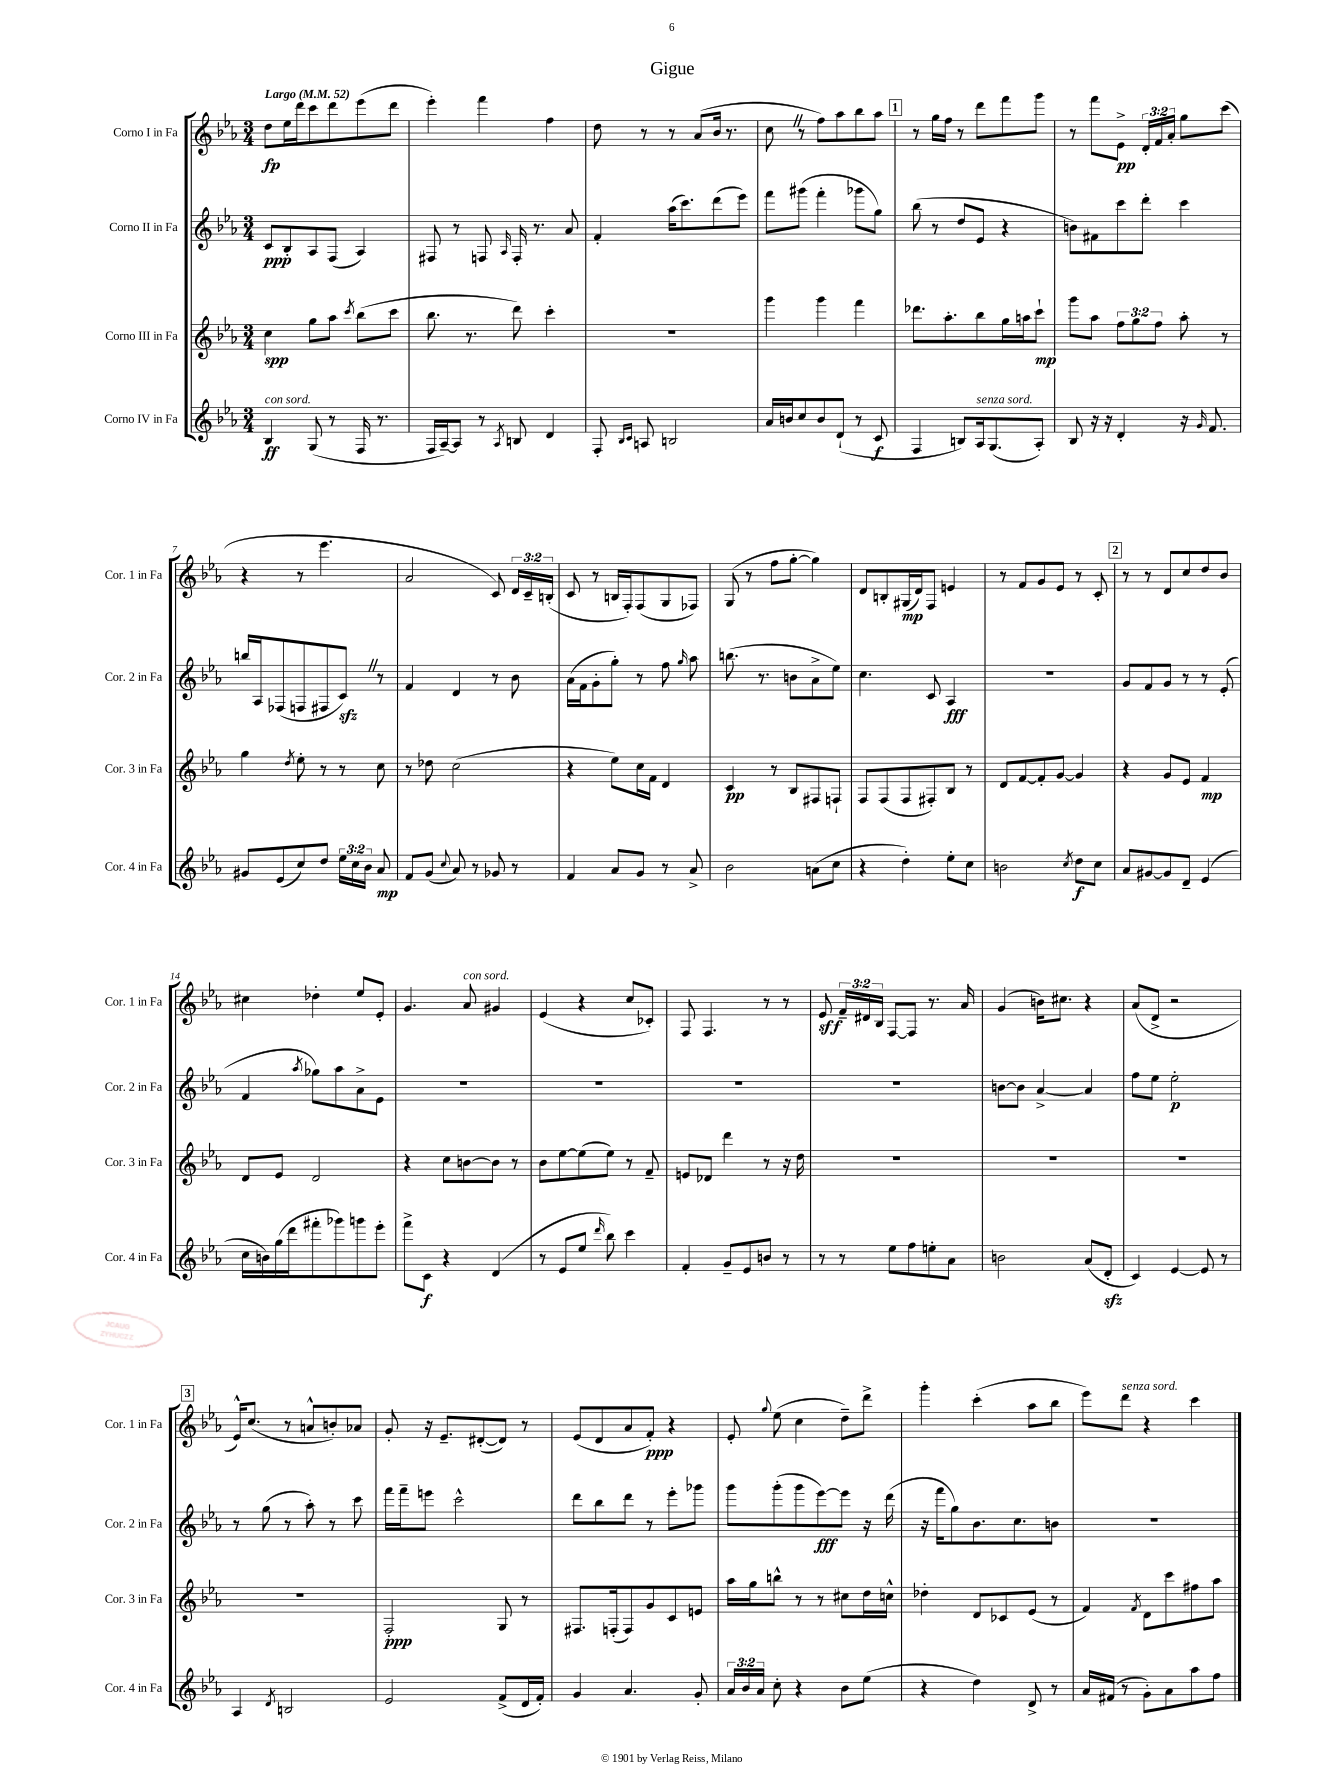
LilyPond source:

\header { title = "Gigue" }
<<
\new StaffGroup <<
\new Staff = "s0" \with { instrumentName = "Corno I in Fa" shortInstrumentName = "Cor. 1 in Fa" } {
    \clef treble \key ees \major \numericTimeSignature \time 3/4 \override Staff.TupletNumber.text = #tuplet-number::calc-fraction-text \tempo "Largo" 4 = 52
    \autoBeamOff d''8[\fp ees''16 d'''16 c'''8 d'''8 ees'''8( d'''8] |
    ees'''4-.) f'''4 f''4 |
    d''8 r8 r8 aes'8[( bes'16] r8. |
    c''8 \once \override BreathingSign.text = \markup { \musicglyph "scripts.caesura.straight" } \breathe r8 f''8[) aes''8 bes''8 aes''8] |
    \mark \markup { \box "1" } r8 g''16[ f''16] r8 d'''8[ f'''8 g'''8] |
    r8 f'''8[ ees'8]->\pp \tuplet 3/2 { d'16[-. f'16 aes'16]-. } g''8[ c'''8]( |
    r4 r8 ees'''4. |
    aes'2 c'8) \tuplet 3/2 { d'16[ c'16-- b16]-.( } |
    c'8 r8 b16[ f16-.) f8( g8 fes8]) |
    g8( r8 f''8[ g''8]~-. g''4) |
    d'8[ b8-. gis16\mp( d'16) f8] e'4 |
    r8 f'8[ g'8 ees'8] r8 c'8-. |
    \mark \markup { \box "2" } r8 r8 d'8[ c''8 d''8 bes'8] |
    cis''4 des''4-. ees''8[ ees'8]-. |
    g'4. aes'8^\markup { \italic "con sord." } gis'4 |
    ees'4( r4 c''8[ ces'8]-.) |
    f8 f4. r8 r8 |
    ees'8\sff \tuplet 3/2 { f'16[-- dis'16 bes16] } f8[~ f8] r8. aes'16 |
    g'4( b'16[) cis''8.] r4 |
    aes'8[( d'8]-> r2 |
    \mark \markup { \box "3" } ees'16[-^) c''8.]( r8 a'8[-^ b'8-.) aes'8] |
    g'8-. r16 ees'8.[-- dis'8~-.( dis'8]) r8 |
    ees'8[( d'8 aes'8 f'8]-.\ppp) r4 |
    ees'8-. \appoggiatura { g''8 } ees''8( c''4 d''8[--) d'''8]-> |
    g'''4-. c'''4-.( aes''8[ bes''8] |
    ees'''8[) d'''8]^\markup { \italic "senza sord." } r4 c'''4 \bar "|." |
}
\new Staff = "s1" \with { instrumentName = "Corno II in Fa" shortInstrumentName = "Cor. 2 in Fa" } {
    \clef treble \key ees \major \numericTimeSignature \time 3/4
    \autoBeamOff c'8[\ppp bes8-. aes8 f8]( aes4) |
    fis8 r8 f8 \grace { aes16 } f16-. r8. aes'8 |
    f'4-. aes''16[( c'''8.) d'''8( ees'''8]) |
    f'''8[ gis'''8]( f'''4-. ges'''8[ g''8]) |
    \mark \markup { \box "1" } bes''8( r8 d''8[ ees'8] r4 |
    b'8[) fis'8 c'''8 d'''8]-. c'''4 |
    b''16[ aes16 fes8( f8 fis8 c'8]\sfz) \once \override BreathingSign.text = \markup { \musicglyph "scripts.caesura.straight" } \breathe r8 |
    f'4 d'4 r8 bes'8 |
    aes'16[( f'16 g'8-. g''8]-.) r8 f''8 \grace { g''16 } aes''8 |
    b''8.( r8. b'8[ aes'8-> ees''8]) |
    c''4. c'8 aes4\fff |
    R2. |
    \mark \markup { \box "2" } g'8[ f'8 g'8] r8 r8 ees'8-.( |
    f'4 \acciaccatura { aes''8 } ges''8[) aes''8 aes'8-> ees'8] |
    R2. |
    R2. |
    R2. |
    R2. |
    b'8[~ b'8] aes'4~-> aes'4 |
    f''8[ ees''8] ees''2-.\p |
    \mark \markup { \box "3" } r8 g''8( r8 aes''8-.) r8 c'''8 |
    f'''16[ f'''16-- e'''8] c'''2-^ |
    d'''8[ bes''8 d'''8] r8 ees'''8[-. ges'''8] |
    g'''8[ g'''8-.( g'''8 ees'''8~\fff) ees'''8] r16 d'''16( |
    r16 f'''16[ g''8) bes'8. c''8. b'8] |
    R2. \bar "|." |
}
\new Staff = "s2" \with { instrumentName = "Corno III in Fa" shortInstrumentName = "Cor. 3 in Fa" } {
    \clef treble \key ees \major \numericTimeSignature \time 3/4 \override Staff.TupletNumber.text = #tuplet-number::calc-fraction-text
    \autoBeamOff c''4\spp g''8[ aes''8] \acciaccatura { c'''8 } bes''8[( c'''8] |
    bes''8. r8. d'''8) c'''4-. |
    R2. |
    g'''4 g'''4 f'''4 |
    \mark \markup { \box "1" } des'''8.[ aes''8.-. bes''8 g''16 a''16 c'''8]-!\mp |
    g'''8[ aes''8] \tuplet 3/2 { f''8[ g''8 f''8] } aes''8-. r8 |
    g''4 \acciaccatura { d''8 } ees''8-. r8 r8 c''8 |
    r8 des''8 c''2( |
    r4 ees''8[) c''16 f'16] d'4 |
    c'4\pp r8 bes8[ fis8 f8]-! |
    f8[ f8( f8 fis8-.) bes8] r8 |
    d'8[ f'8~ f'8-. g'8]~ g'4 |
    \mark \markup { \box "2" } r4 g'8[ ees'8] f'4\mp |
    d'8[ ees'8] d'2 |
    r4 c''8[ b'8~ b'8] r8 |
    bes'8[ ees''8~ ees''8( ees''8]) r8 f'8-- |
    e'8[ des'8] d'''4 r8 r16 d''16 |
    R2. |
    R2. |
    R2. |
    \mark \markup { \box "3" } R2. |
    f2-.\ppp g8 r8 |
    fis8.[ f16-.( f8) g'8 c'8 e'8] |
    aes''16[ g''16 b''8]-^ r8 r8 cis''8[ d''16 c''16]-^ |
    des''4-. d'8[ ces'8 ees'8]( r8 |
    f'4) \acciaccatura { f'8 } d'8[ c'''8 fis''8 aes''8] \bar "|." |
}
\new Staff = "s3" \with { instrumentName = "Corno IV in Fa" shortInstrumentName = "Cor. 4 in Fa" } {
    \clef treble \key ees \major \numericTimeSignature \time 3/4 \override Staff.TupletNumber.text = #tuplet-number::calc-fraction-text
    \autoBeamOff bes4\ff^\markup { \italic "con sord." } g8( r8 f16 r8. |
    f16[ aes16~--) aes8] r8 \acciaccatura { aes8 } b8 d'4 |
    f8-. \grace { bes16[ c'16] } a8 b2 |
    aes'16[ b'16 c''8 b'8 d'8]-!( r8 c'8\f |
    \mark \markup { \box "1" } f4 b8[) aes16^\markup { \italic "senza sord." } g8.( aes8]-.) |
    bes8 r16 r16 d'4-. r16 \grace { g'16 } f'8. |
    gis'8[ ees'8( c''8) d''8] \tuplet 3/2 { ees''16[ c''16 bes'16] } aes'8\mp |
    f'8[ g'8]( \appoggiatura { c''8 } aes'8) r8 ges'8 r8 |
    f'4 aes'8[ g'8] r8 aes'8-> |
    bes'2 a'8[( c''8] |
    r4 d''4-.) ees''8[-. c''8] |
    b'2 \acciaccatura { c''8 } d''8[\f c''8] |
    \mark \markup { \box "2" } aes'8[ gis'8~ gis'8 d'8]-- ees'4( |
    c''16[ b'16) g''16( d'''16 fis'''8-. ges'''8) g'''8 ees'''8]-. |
    f'''8[-> c'8]\f r4 d'4( |
    r8 ees'8[ ees''8] \grace { d'''16 } bes''8) c'''4 |
    f'4-. g'8[-- ees'8 b'8] r8 |
    r8 r8 ees''8[ f''8 e''8-. aes'8] |
    b'2 aes'8[( d'8]-.\sfz |
    c'4) ees'4~ ees'8 r8 |
    \mark \markup { \box "3" } aes4 \acciaccatura { d'8 } b2 |
    ees'2 f'8[->( d'16 f'16]-.) |
    g'4 aes'4. g'8-. |
    \tuplet 3/2 { aes'16[ bes'16 aes'16] } c''8-. r4 bes'8[ ees''8]( |
    r4 d''4) d'8-> r8 |
    aes'16[ fis'16]( r8 g'8[-.) aes'8 aes''8 f''8] \bar "|." |
}
>>
>>
